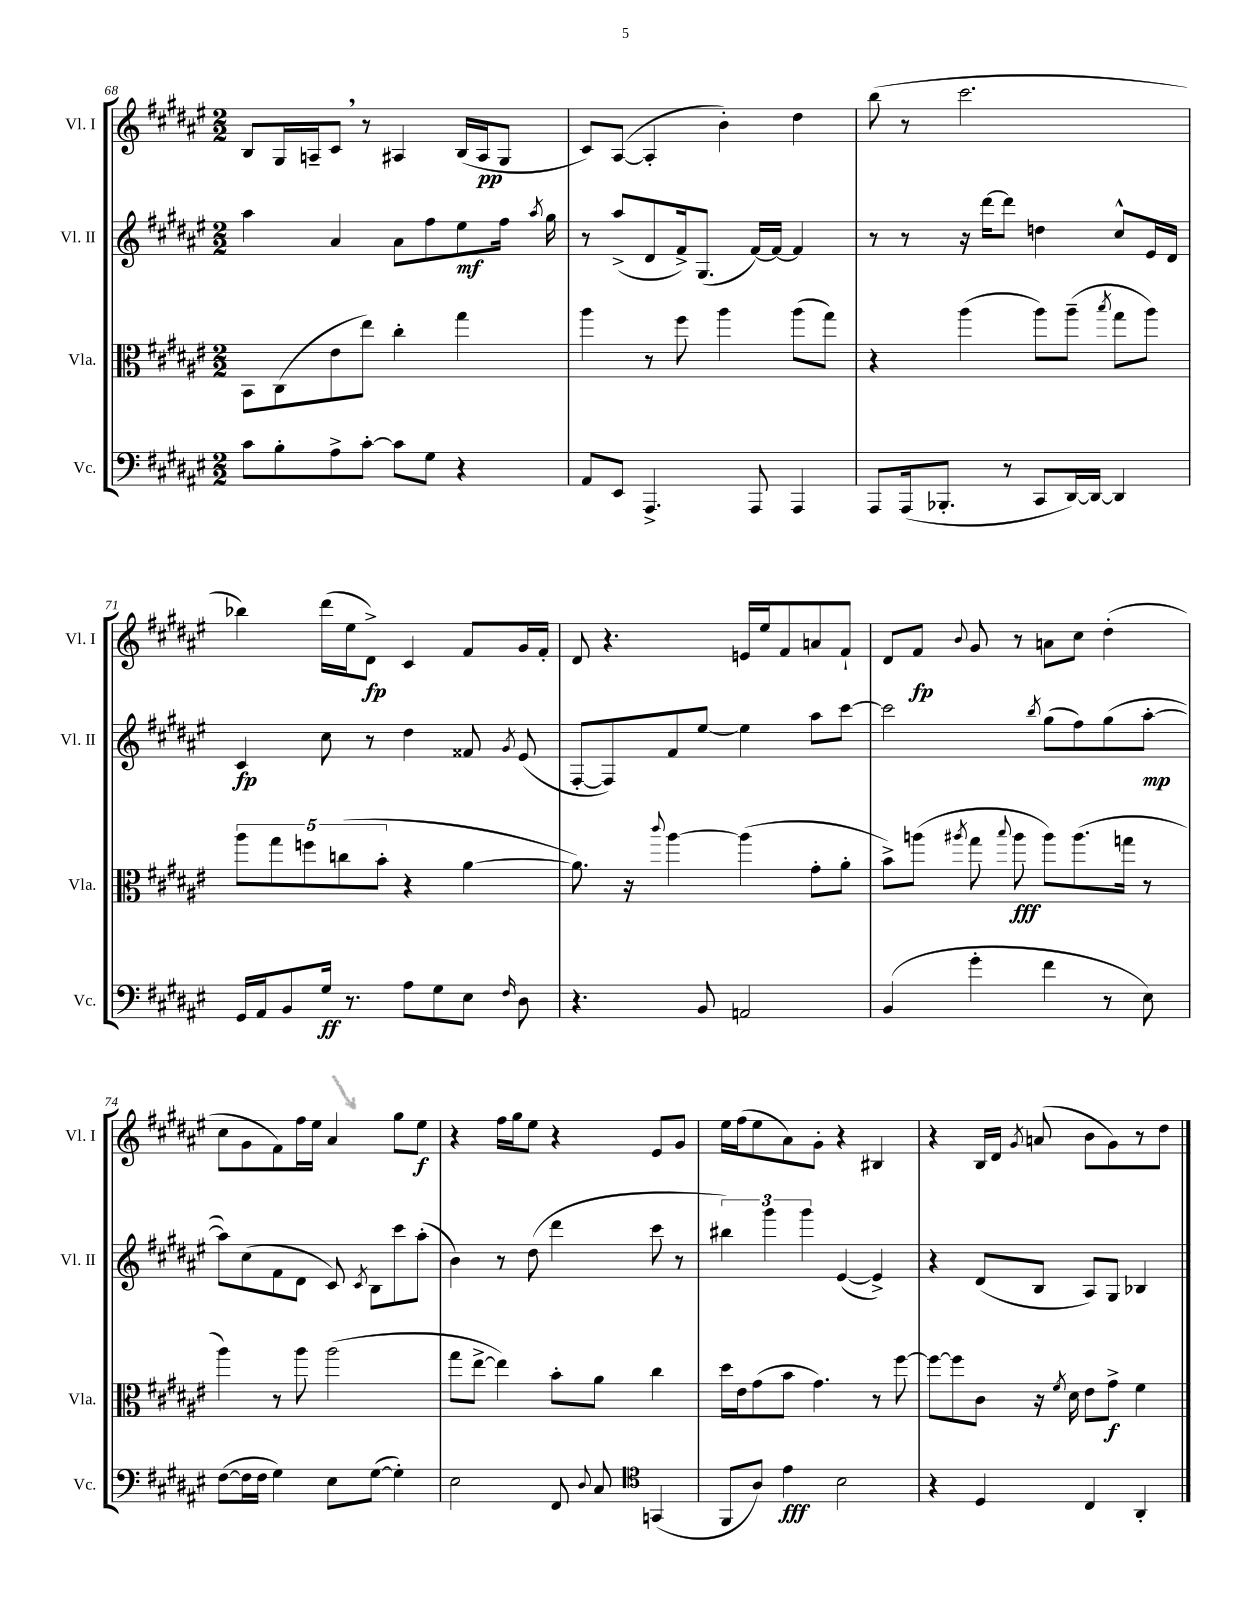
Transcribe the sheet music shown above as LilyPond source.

<<
\new StaffGroup <<
\new Staff = "s0" \with { instrumentName = "Vl. I" shortInstrumentName = "Vl. I" } {
    \clef treble \key fis \major \numericTimeSignature \time 2/2
    \autoBeamOff b8[ gis16 a16-- cis'8] \breathe r8 ais4 b16[( ais16\pp gis8] |
    cis'8[) ais8]~( ais4-. b'4-.) dis''4 |
    b''8( r8 cis'''2. |
    bes''4) dis'''16[( eis''16 dis'8]->\fp) cis'4 fis'8[ gis'16 fis'16]-. |
    dis'8 r4. e'16[ eis''16 fis'8 a'8 fis'8]-! |
    dis'8[ fis'8]\fp \appoggiatura { b'8 } gis'8 r8 a'8[ cis''8] dis''4-.( |
    cis''8[ gis'8 fis'8) fis''16 eis''16] ais'4 gis''8[ eis''8]\f |
    r4 fis''16[ gis''16 eis''8] r4 eis'8[ gis'8] |
    eis''16[ fis''16( eis''8 ais'8) gis'8]-. r4 bis4 |
    r4 b16[ dis'16] \acciaccatura { gis'8 } a'8( b'8[ gis'8) r8 dis''8] \bar "|." |
}
\new Staff = "s1" \with { instrumentName = "Vl. II" shortInstrumentName = "Vl. II" } {
    \clef treble \key fis \major \numericTimeSignature \time 2/2
    \autoBeamOff ais''4 ais'4 ais'8[ fis''8 eis''8\mf fis''16] \acciaccatura { ais''8 } gis''16 |
    r8 ais''8[->( dis'8 fis'16->) gis8.]( fis'16[~) fis'16]~ fis'4 |
    r8 r8 r16 dis'''16[~ dis'''8] d''4 cis''8[-^ eis'16 dis'16] |
    cis'4\fp cis''8 r8 dis''4 fisis'8 \acciaccatura { gis'8 } eis'8( |
    fis8[~-. fis8) fis'8 eis''8]~ eis''4 ais''8[ cis'''8]~ |
    cis'''2 \acciaccatura { b''8 } gis''8[( fis''8) gis''8( ais''8]~-.\mp |
    ais''8[) cis''8( fis'8 dis'8] cis'8) \acciaccatura { cis'8 } b8[ cis'''8 ais''8]-.( |
    b'4) r8 dis''8( dis'''4 cis'''8 r8 |
    \tuplet 3/2 { bis''4) gis'''4 gis'''4 } eis'4~( eis'4->) |
    r4 dis'8[( b8] ais8[) gis8] bes4 \bar "|." |
}
\new Staff = "s2" \with { instrumentName = "Vla." shortInstrumentName = "Vla." } {
    \clef alto \key fis \major \numericTimeSignature \time 2/2
    \autoBeamOff b,8[ cis8( eis'8 eis''8]) cis''4-. gis''4 |
    ais''4 r8 fis''8 ais''4 ais''8[( gis''8]) |
    r4 ais''4( ais''8[) ais''8]--( \acciaccatura { b''8 } gis''8[ ais''8]) |
    \tuplet 5/4 { ais''8[ gis''8 f''8 c''8( b'8]-. } r4 ais'4~ |
    ais'8.) r16 \appoggiatura { cis'''8 } ais''4~ ais''4( gis'8[-. ais'8]-. |
    b'8[->) a''8]( \acciaccatura { ais''8 } gis''8 \appoggiatura { b''8 } ais''8\fff ais''8[) ais''8.( g''16] r8 |
    ais''4) r8 ais''8 ais''2( |
    gis''8[ eis''8]~-> eis''4) b'8[-. ais'8] cis''4 |
    dis''16[ eis'16 gis'8( b'8] gis'4.) r8 fis''8~ |
    fis''8[~ fis''8 cis'8] r16 \acciaccatura { fis'8 } dis'16 eis'8[ gis'8]->\f fis'4 \bar "|." |
}
\new Staff = "s3" \with { instrumentName = "Vc." shortInstrumentName = "Vc." } {
    \clef bass \key fis \major \numericTimeSignature \time 2/2
    \autoBeamOff cis'8[ b8-. ais8-> cis'8]~-. cis'8[ gis8] r4 |
    ais,8[ eis,8] ais,,4.-> ais,,8 ais,,4 |
    ais,,8[ ais,,16( bes,,8.]-. r8 cis,8[ dis,16~) dis,16]~ dis,4 |
    gis,16[ ais,16 b,8 gis16]\ff r8. ais8[ gis8 eis8] \grace { fis16 } dis8 |
    r4. b,8 a,2 |
    b,4( gis'4-. fis'4 r8 eis8) |
    fis8[~( fis16 fis16] gis4) eis8[ gis8]~( gis4-.) |
    eis2 fis,8 \appoggiatura { dis8 } cis8 \clef tenor g,4( |
    fis,8[ ais8]) eis'4\fff b2 |
    r4 dis4 cis4 ais,4-. \bar "|." |
}
>>
>>
\layout { \context { \Score currentBarNumber = #68 } }
